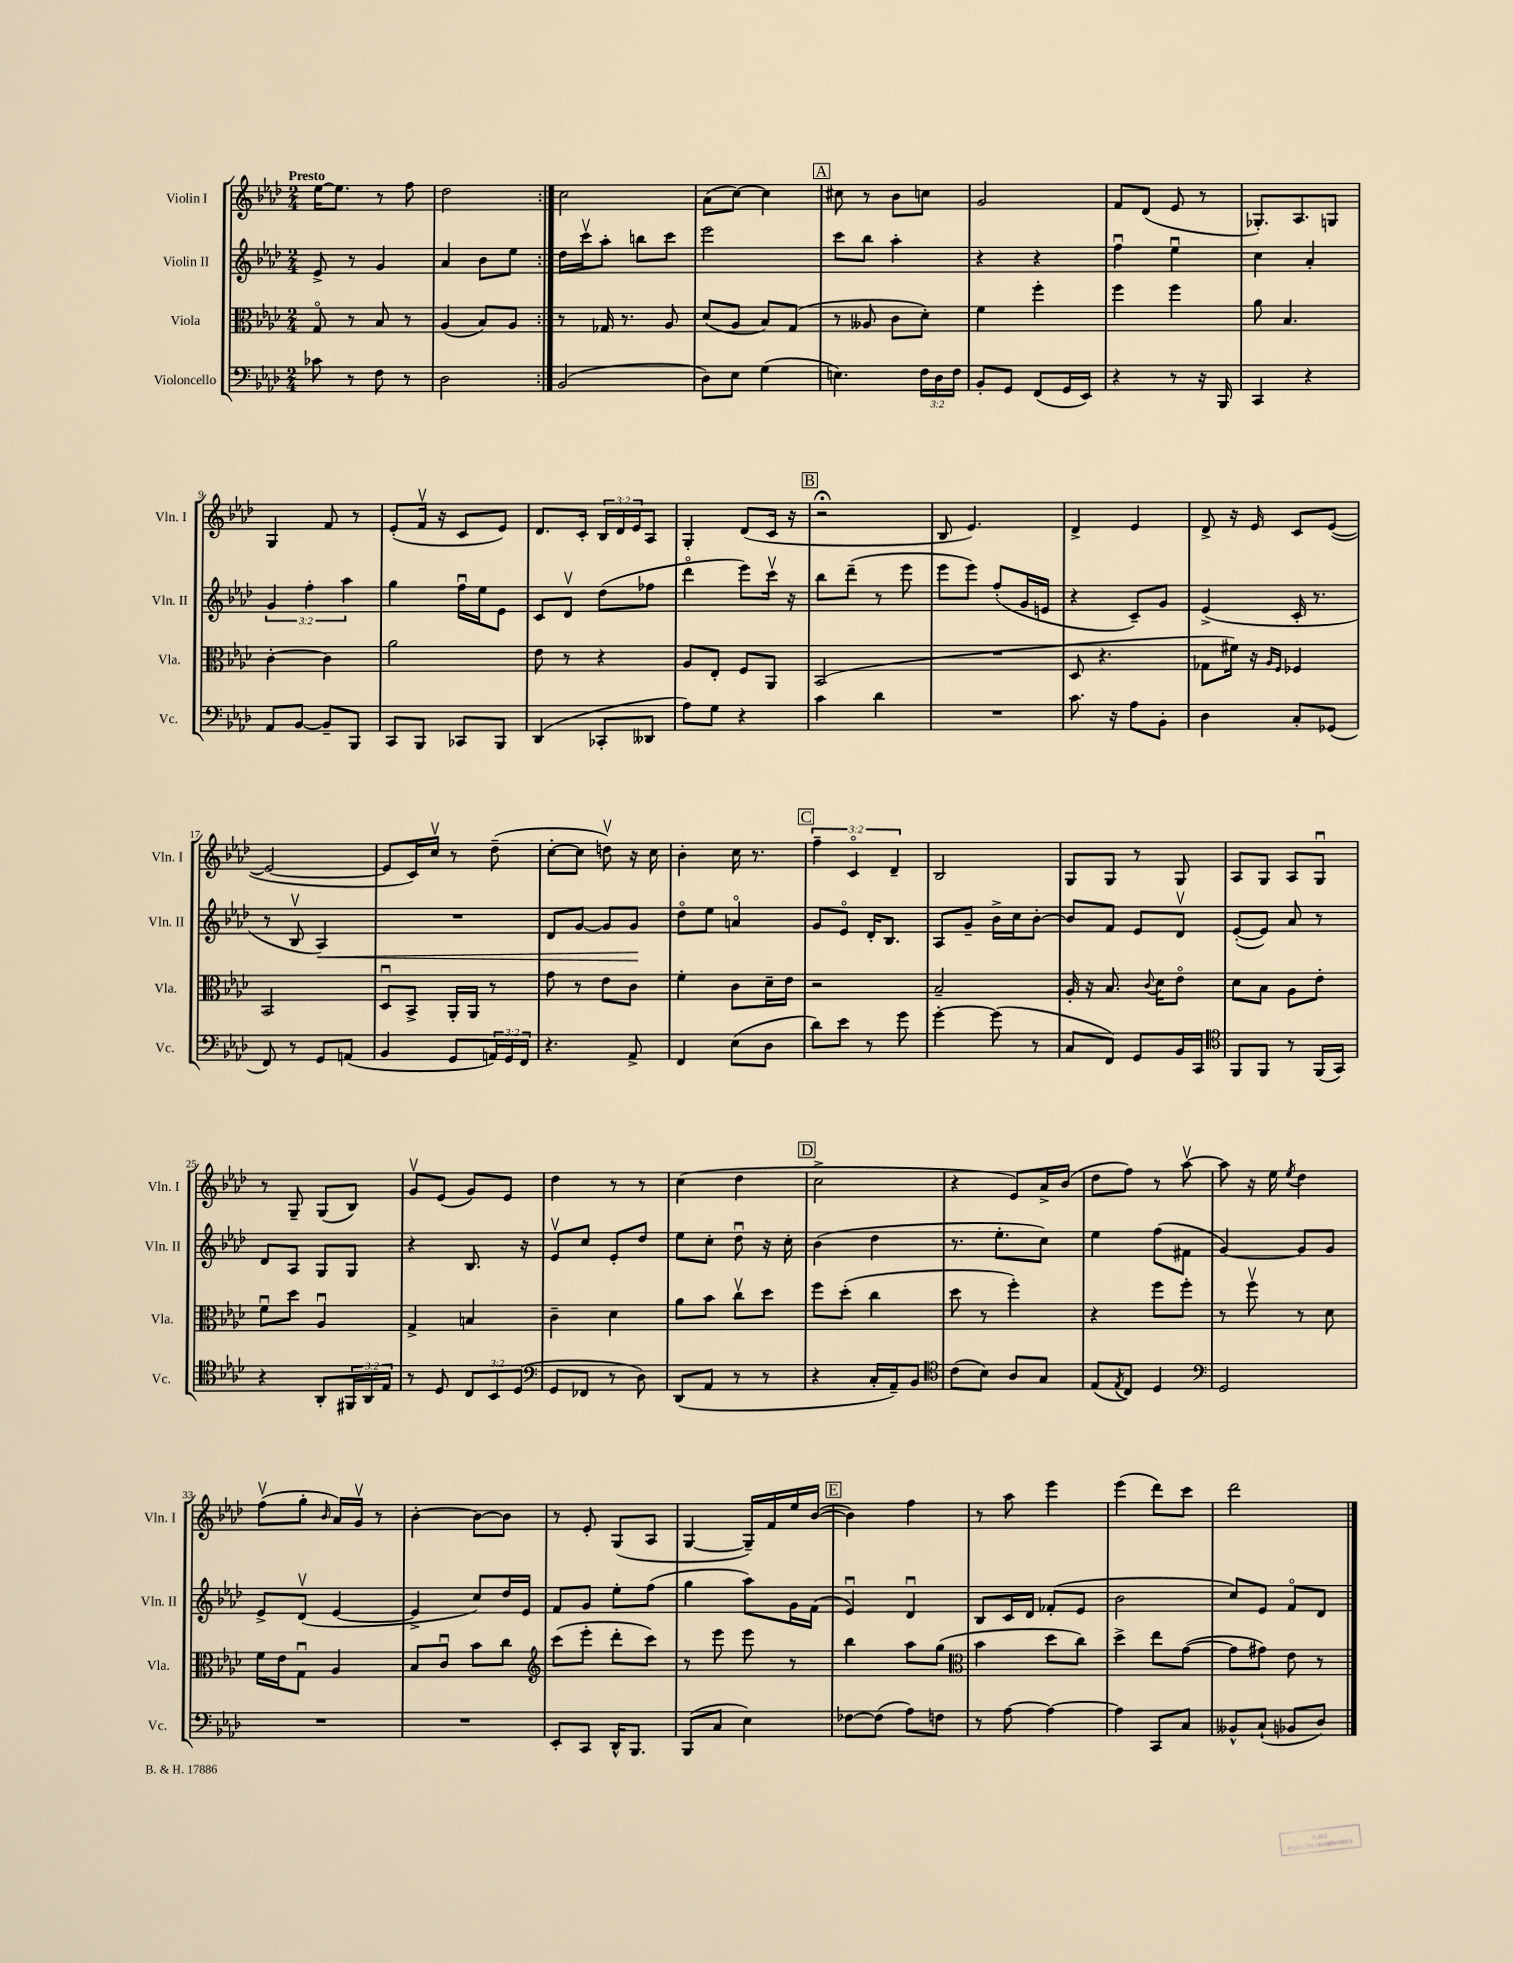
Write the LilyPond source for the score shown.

<<
\new StaffGroup <<
\new Staff = "s0" \with { instrumentName = "Violin I" shortInstrumentName = "Vln. I" } {
    \clef treble \key aes \major \numericTimeSignature \time 2/4 \override Staff.TupletNumber.text = #tuplet-number::calc-fraction-text \tempo "Presto"
    \repeat volta 2 { ees''16~ ees''8. r8 f''8 |
    des''2 | }
    c''2 |
    aes'8( c''8~) c''4 |
    \mark \markup { \box "A" } cis''8 r8 bes'8 c''8 |
    g'2 |
    f'8 des'8( ees'8 r8 |
    ges8.-.) aes8. g8 |
    g4 f'8 r8 |
    ees'8-.( f'16\upbow r16 c'8 ees'8) |
    des'8. c'16-. \tuplet 3/2 { bes16 des'16 ees'16 } aes8 |
    g4-. des'8( c'16 r16 |
    \mark \markup { \box "B" } r2\fermata |
    bes8 ees'4.) |
    des'4-> ees'4 |
    des'8-> r16 ees'16 c'8 ees'8~( |
    ees'2~ |
    ees'8 c'16) c''16\upbow r8 des''8--( |
    c''8~-. c''8 d''8\upbow) r16 c''16 |
    bes'4-. c''16 r8. |
    \mark \markup { \box "C" } \tuplet 3/2 { f''4-- c'4\flageolet des'4-- } |
    bes2 |
    g8 g8 r8 g8 |
    aes8 g8 aes8 g8\downbow |
    r8 g8-- g8( bes8) |
    g'8\upbow ees'8( g'8) ees'8 |
    des''4 r8 r8 |
    c''4( des''4 |
    \mark \markup { \box "D" } c''2-> |
    r4 ees'8) aes'16-> bes'16( |
    des''8 f''8) r8 aes''8~\upbow |
    aes''8 r16 ees''16 \acciaccatura { ees''8 } des''4 |
    f''8\upbow( g''8-. \grace { bes'16 } aes'16) g'16\upbow r8 |
    bes'4~-. bes'8~ bes'8 |
    r8 ees'8-. g8( aes8 |
    g4~ g16--) f'16 ees''16 bes'16~( |
    \mark \markup { \box "E" } bes'4) f''4 |
    r8 aes''8 ees'''4 |
    ees'''4( des'''8) c'''8 |
    des'''2 \bar "|." |
}
\new Staff = "s1" \with { instrumentName = "Violin II" shortInstrumentName = "Vln. II" } {
    \clef treble \key aes \major \numericTimeSignature \time 2/4 \override Staff.TupletNumber.text = #tuplet-number::calc-fraction-text
    \repeat volta 2 { ees'8-> r8 g'4 |
    aes'4 bes'8 ees''8 | }
    des''16 c'''16\upbow aes''8-. b''8 c'''8 |
    ees'''2 |
    \mark \markup { \box "A" } c'''8 bes''8 aes''4-. |
    r4 r4 |
    f''4\downbow ees''4\downbow |
    c''4 aes'4-. |
    \tuplet 3/2 { g'4 f''4-. aes''4 } |
    g''4 f''16\downbow ees''16 ees'8 |
    c'8 des'8\upbow des''8( fes''8 |
    des'''4\flageolet ees'''8) c'''16\upbow r16 |
    \mark \markup { \box "B" } bes''8 des'''8--( r8 ees'''8 |
    ees'''8 ees'''8) f''8-.( g'16 e'16 |
    r4 c'8--) g'8 |
    ees'4->( c'16-. r8. |
    r8 bes8\upbow aes4\<) |
    R2 |
    des'8 g'8~ g'8 g'8\! |
    des''8\flageolet ees''8 a'4\flageolet |
    \mark \markup { \box "C" } g'8 ees'8\flageolet des'16-. bes8. |
    aes8 g'8-- bes'16-> c''16 bes'8~-. |
    bes'8 f'8 ees'8 des'8\upbow |
    ees'8~-.( ees'8) aes'8 r8 |
    des'8 aes8 g8 g8 |
    r4 bes8. r16 |
    ees'8\upbow c''8 ees'8-. des''8 |
    ees''8 c''8-. des''8\downbow r16 c''16-. |
    \mark \markup { \box "D" } bes'4( des''4 |
    r8. ees''8.-. c''8) |
    ees''4 f''8( fis'8 |
    g'4~) g'8 g'8 |
    ees'8-> des'8\upbow( ees'4~ |
    ees'4-> c''8) des''16 ees'16 |
    f'8 g'8 ees''8-. f''8( |
    g''4 aes''8) g'16 f'16( |
    \mark \markup { \box "E" } ees'4\downbow) des'4\downbow |
    bes8 c'16 des'16 fes'8-.( ees'8 |
    bes'2 |
    c''8) ees'8 f'8\flageolet des'8 \bar "|." |
}
\new Staff = "s2" \with { instrumentName = "Viola" shortInstrumentName = "Vla." } {
    \clef alto \key aes \major \numericTimeSignature \time 2/4
    \repeat volta 2 { g8\flageolet r8 bes8 r8 |
    aes4( bes8) aes8 | }
    r8 ges16 r8. aes8 |
    des'8( aes8 bes8) g8( |
    \mark \markup { \box "A" } r8 aeses8 c'8 des'8-.) |
    f'4 f''4-. |
    f''4 f''4 |
    aes'8 bes4. |
    c'4~-. c'4 |
    aes'2 |
    ees'8 r8 r4 |
    aes8 ees8-. f8 aes,8 |
    \mark \markup { \box "B" } bes,2( |
    R2 |
    des8 r4. |
    ges8 fis'16) r16 \grace { aes16 f16 } fes4 |
    bes,2 |
    des8\downbow bes,8-> aes,16-. aes,16 r8 |
    g'8 r8 ees'8 c'8 |
    f'4-. c'8 des'16-- ees'16 |
    \mark \markup { \box "C" } r2 |
    bes2-- |
    aes16-. r16 bes8. \appoggiatura { c'8 } des'16 ees'8\flageolet |
    des'8 bes8 aes8 ees'8-. |
    f'8\downbow des''8 aes4\downbow |
    g4-> b4 |
    c'4-- des'4 |
    aes'8 bes'8 c''8\upbow des''8 |
    \mark \markup { \box "D" } f''8 des''8-.( c''4 |
    des''8 r8 f''4-.) |
    r4 f''8 f''8-. |
    r8 f''8\upbow r8 des'8 |
    f'16 ees'16 g8\downbow aes4 |
    bes8 c'8\downbow bes'8 c''8 |
    \clef treble c'''8( ees'''8-. des'''8-. c'''8) |
    r8 ees'''8 ees'''8 r8 |
    \mark \markup { \box "E" } bes''4 aes''8 g''8( |
    \clef alto bes'4 des''8 c''8) |
    des''4-> ees''8 g'8~( |
    g'8 gis'8) ees'8 r8 \bar "|." |
}
\new Staff = "s3" \with { instrumentName = "Violoncello" shortInstrumentName = "Vc." } {
    \clef bass \key aes \major \numericTimeSignature \time 2/4 \override Staff.TupletNumber.text = #tuplet-number::calc-fraction-text
    \repeat volta 2 { ces'8 r8 f8 r8 |
    des2 | }
    bes,2( |
    des8) ees8 g4( |
    \mark \markup { \box "A" } e4.) \tuplet 3/2 { f16 des16 f16 } |
    bes,8-. g,8 f,8( g,16 ees,16) |
    r4 r8 r16 bes,,16 |
    c,4 r4 |
    aes,8 bes,8~ bes,8-- bes,,8 |
    c,8 bes,,8 ces,8 bes,,8 |
    des,4( ces,8-. deses,8 |
    aes8) g8 r4 |
    \mark \markup { \box "B" } c'4 des'4 |
    R2 |
    c'8. r16 aes8 bes,8-. |
    des4 c8-. ges,8( |
    f,8) r8 g,8 a,8( |
    bes,4 g,8 \tuplet 3/2 { a,16) g,16 f,16 } |
    r4. aes,8-> |
    f,4 ees8( des8 |
    \mark \markup { \box "C" } des'8) ees'8 r8 g'8 |
    g'4~-. g'8( r8 |
    c8 f,8) g,8 bes,16 c,16 |
    \clef tenor f,8 f,8 r8 f,16( g,16) |
    r4 aes,8-. \tuplet 3/2 { fis,16 aes,16 ees16 } |
    r8 des8 \tuplet 3/2 { c8 bes,8 des8( } |
    \clef bass g,8 fes,8 r8 des8) |
    des,8( aes,8 r8 r8 |
    \mark \markup { \box "D" } r4 c16-. aes,16--) bes,8 |
    \clef tenor c'8( bes8) aes8 g8 |
    ees8( \acciaccatura { ees8 } c8) des4 |
    \clef bass g,2 |
    R2 |
    R2 |
    ees,8-. c,8 des,16-^ bes,,8. |
    bes,,8( c8 ees4) |
    \mark \markup { \box "E" } fes8~ fes8( aes8) f8 |
    r8 aes8~ aes4~ |
    aes4 c,8 c8 |
    beses,8-^ c8-!( bes,8 des8) \bar "|." |
}
>>
>>
